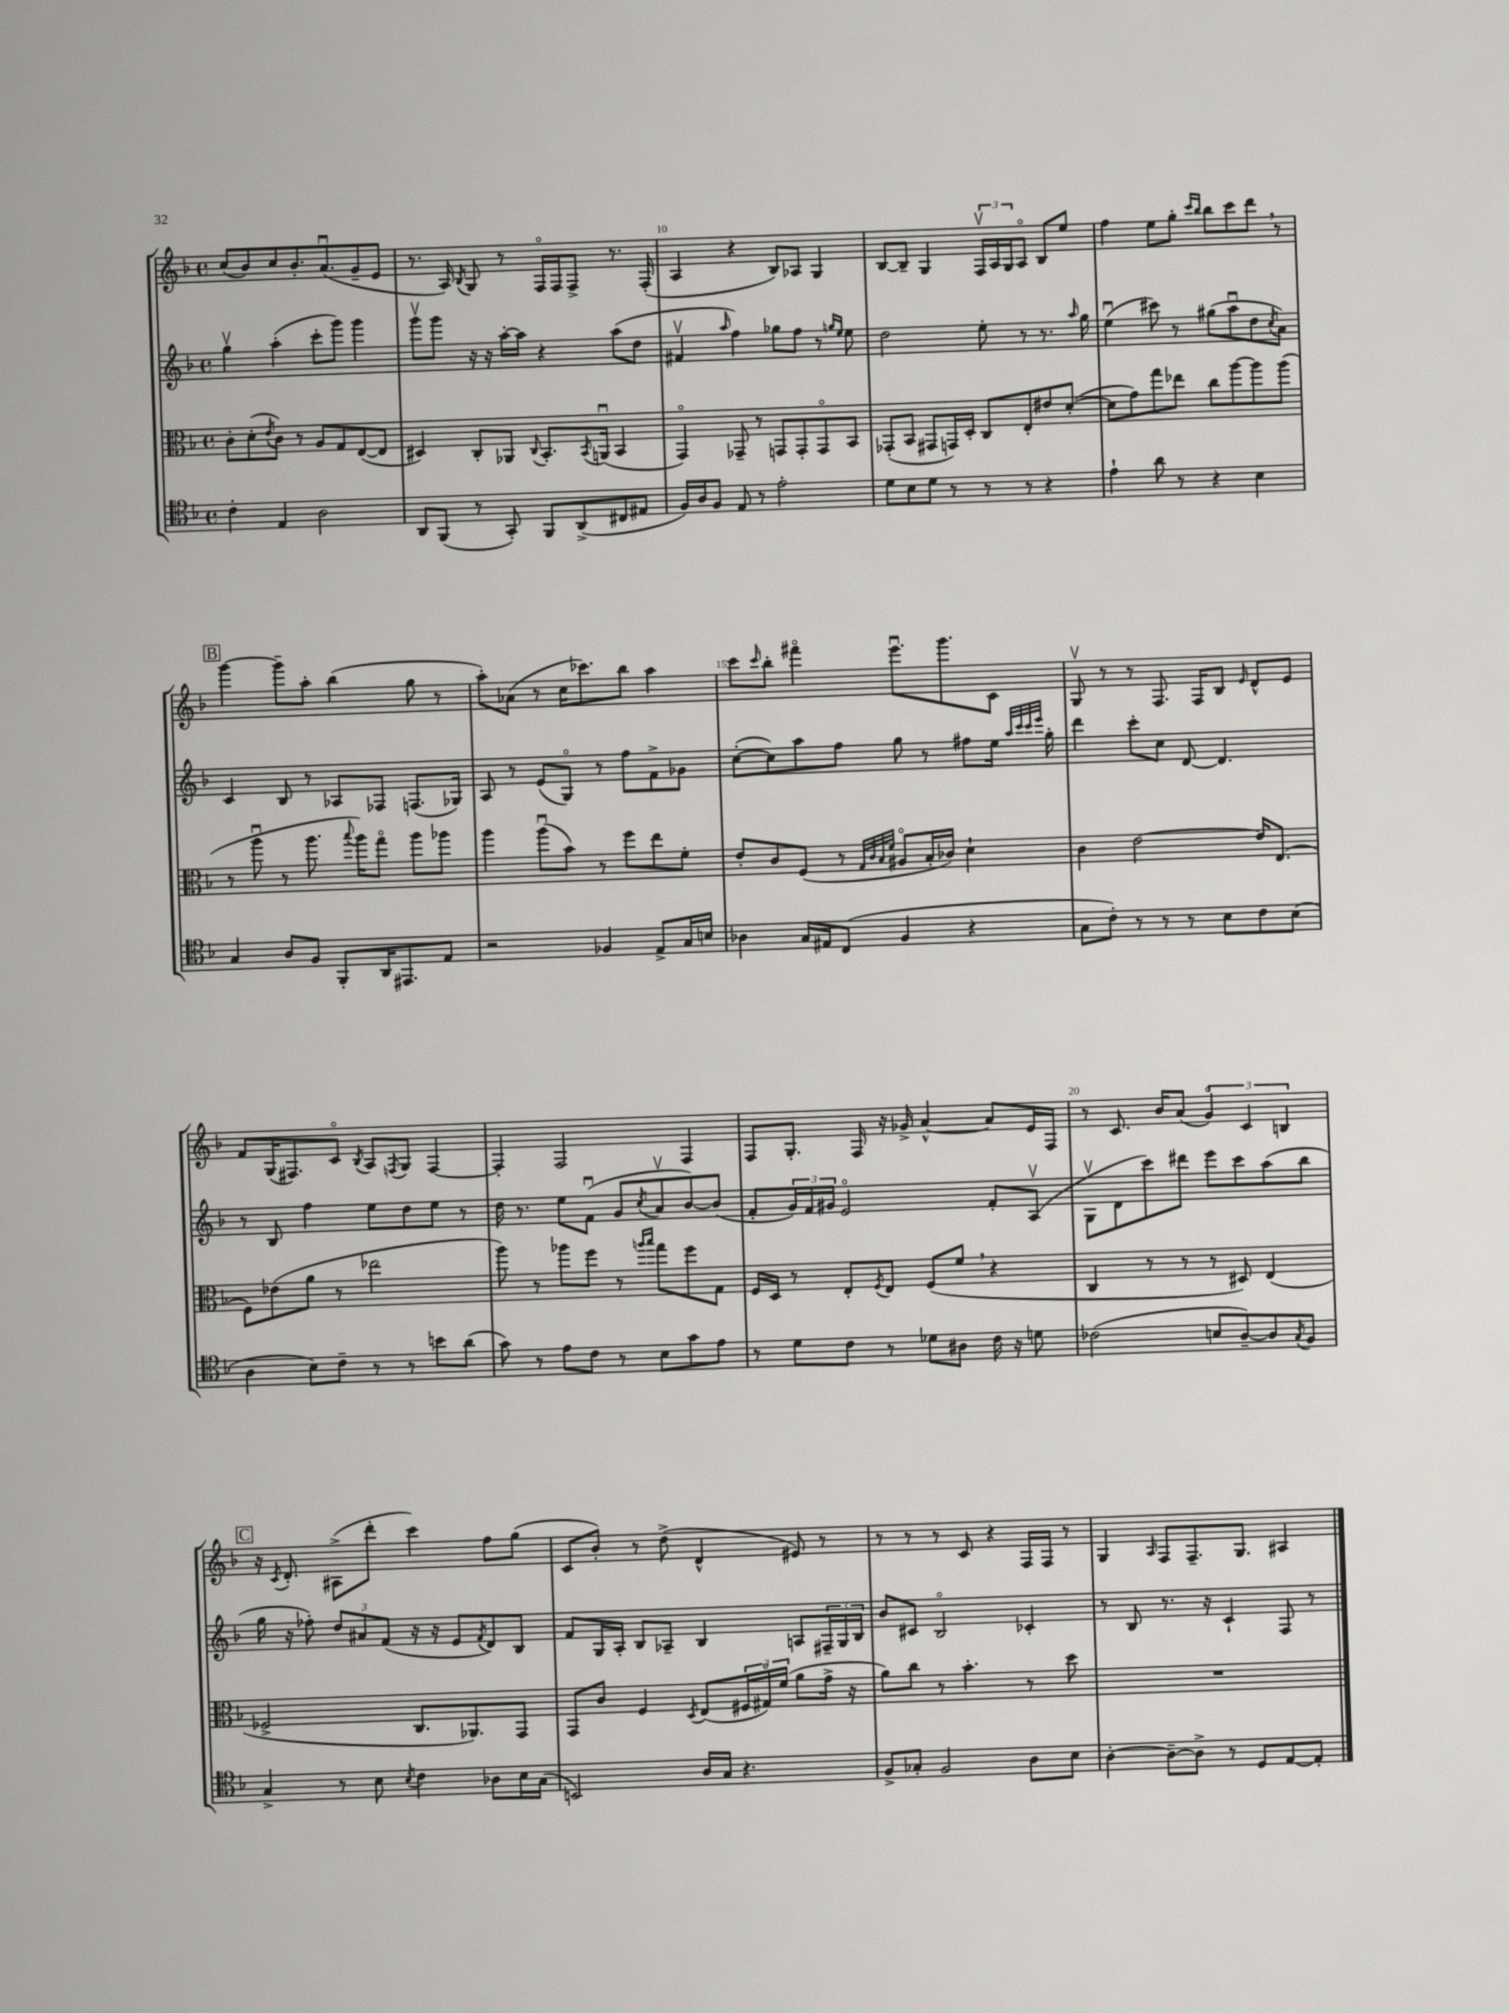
<<
\new StaffGroup <<
\new Staff = "s0" {
    \clef treble \key f \major \defaultTimeSignature \time 4/4
    c''8( bes'8) c''8 bes'8.-. a'8.\downbow( g'8-- e'8 |
    r8. a16) \acciaccatura { bes8 } g8 r8 f16\flageolet f16 f8-> r8. f16-.( |
    a4 r4 bes8) aes8 g4 |
    bes8~ bes8-- g4 \tuplet 3/2 { f16\upbow a16 g16 } a8\flageolet bes8 e''8 |
    f''4 e''8 g''8-. \grace { c'''16 bes''16 } bes''8 c'''8 d'''8 \breathe r8 |
    \mark \markup { \box "B" } g'''4~ g'''8-- a''8-. bes''4( g''8 r8 |
    a''8-.) aes'8( r8 c''16 ces'''8.) bes''8 a''4 |
    c'''8 \grace { c'''16 } bes''8-. fis'''4\flageolet e'''8.\downbow g'''8. c'8 |
    g8\upbow r8 r8 f8. f16 bes8 \grace { e'16 } d'8-^ e'8 |
    f'8 g16( fis8.) c'8\flageolet \acciaccatura { bes8 } a8 \acciaccatura { f8 } g8 f4~ |
    f4-. f2 f4 |
    f8 g8.-. f16 r16 ges'16-> a'4~-^ a'8 e'16 f16 |
    r8 c'8. bes'16 a'8( \tuplet 3/2 { g'4\flageolet) c'4 b4 } |
    \mark \markup { \box "C" } r16 \acciaccatura { c'8 } d'8.-. ais8->( d'''8-. c'''4) f''8 g''8( |
    c'8 bes'8-.) r8 d''8->( d'4-^ eis'8) r8 |
    r8 r8 r8 c'8 r4 f16 f16 r8 |
    g4 \grace { a16 } f8 f8.-- g8. ais4 \bar "|." |
}
\new Staff = "s1" {
    \clef treble \key f \major \defaultTimeSignature \time 4/4
    g''4\upbow a''4-.( c'''8-. g'''8) g'''4 |
    g'''8\upbow g'''8 r16 r16 a''16~-. a''16 r4 a''8( d''8 |
    fis'4\upbow \grace { a''16 } f''4) ges''8 f''8 r8 \grace { g''16 e''16 } e''8 |
    d''2 e''8-. r8 r8. \grace { a''16 } g''16 |
    e''4\downbow( cis'''8) r8 gis''8( a''8\downbow d''8 \acciaccatura { c''8 } a'8) |
    \mark \markup { \box "B" } c'4 bes8 r8 aes8 fes8 f8.( ges16) |
    a8 r8 e'8( g8\flageolet) r8 f''8 f'8-> ges'8 |
    c''8~-.( c''8) a''8 f''8 g''8 r8 fis''8 e''16 \grace { a''32 c'''32 c'''32 e'''32 } g''16-. |
    d'''4 c'''8-. c''8 d'8~ d'4. |
    r8 bes8 f''4 e''8 d''8 e''8 r8 |
    d''16 r8. e''8 f'8\downbow( g'8 \acciaccatura { c''8 } a'8\upbow bes'8~) bes'8( |
    f'8-. \tuplet 3/2 { g'16) f'16 gis'16 } e'2\flageolet f'8-. a8\upbow( |
    g8\upbow d'8 c'''8) dis'''8 e'''8 c'''8 a''8( bes''8 |
    \mark \markup { \box "C" } g''16 r16 fes''8-.) \tuplet 3/2 { d''8 ais'8 f'8( } r16 r16 e'8 \acciaccatura { f'8 } d'8) bes8 |
    f'8 g16 a16-. bes8 aes8-- bes4 a8 \tuplet 3/2 { fis16-- g16 bes16 } |
    bes'8 cis'8 bes2\flageolet ces'4-. |
    r8 bes8 r8. r16 c'4-! f8 r8 \bar "|." |
}
\new Staff = "s2" {
    \clef alto \key f \major \defaultTimeSignature \time 4/4
    c'8-. d'8-.( \acciaccatura { e'8 } c'8) r8 a8 g8 e8~( e8 |
    dis4) c8-. aes,8 \appoggiatura { c8 } bes,8.-. \acciaccatura { bes,8 } a,16\downbow( bes,4 |
    g,4\flageolet) ges,8-- r8 g,8 g,8-. g,8\flageolet bes,8 |
    ges,8-.( bes,8 gis,8 g,16) d16-. c8 e8-. eis'8 d'8~-.( |
    d'8 g'8) g''8 ees''8 c''8 a''8~ a''8 a''8( |
    \mark \markup { \box "B" } r8 a''8\downbow r8 a''8. \appoggiatura { bes''8 } a''16) g''8\flageolet a''8 aes''8 |
    a''4 a''8\downbow( bes'8) r8 f''8 e''8 f'8-. |
    e'8-. c'8 f8( r8 \grace { g32 c'32 bes32 f'32 } ais8\flageolet bes16-. ces'16) d'4-! |
    c'4 e'2~ e'16 e8.( |
    f8) ees'8( a'8 r8 ees''2 |
    a''8) r8 aes''8 f''8 r8 \grace { a''16 bes''16 } g''8 f''8 g8 |
    f16 d16 r8 e8-. \acciaccatura { f8 } e8 f8( f'8 \breathe r4 |
    c4 r8 r8 r8 dis8) e4( |
    \mark \markup { \box "C" } fes2-> c8. aes,8.) g,8 |
    g,8 c'8 f4 \acciaccatura { d8 } e8( \tuplet 3/2 { fis16 gis16\flageolet) f'16( } a'8 g'16-> r16 |
    a'8) c''8 r8 bes'4.-. r8 d''8 |
    R1 \bar "|." |
}
\new Staff = "s3" {
    \clef tenor \key f \major \defaultTimeSignature \time 4/4
    c'4-. e4 a2 |
    a,8 f,8( r8 g,8-.) f,8 a,8->( cis8 eis8 |
    f16) a16 f8 e8 r8 e'2-. |
    d'8 bes8 d'8 r8 r8 r8 r4 |
    e'4-! a'8 r8 r4 bes4 |
    \mark \markup { \box "B" } g4 a8 f8 f,8-. a,16 eis,8. e8 |
    r2 fes4 e8-> g16 b16 |
    aes4 g16 eis16 c8( f4 r4 |
    g8 c'8-.) r8 r8 r8 bes8 c'8 bes8( |
    a4 bes8) c'8-- r8 r8 b'8 a'8( |
    g'8) r8 e'8 c'8 r8 bes8 g'8 e'8 |
    r8 d'8 c'8 r8 des'8 ais8 c'16 r16 d'8 |
    ces'2( b8 a8~--) a8 \acciaccatura { g8 } f8 |
    \mark \markup { \box "C" } g4-> r8 bes8 \acciaccatura { bes8 } c'4 aes8 bes16 g16( |
    b,2) a16 g16 r4. |
    f8-> ges8-. f2 a8 bes8 |
    a4~-. a8~-- a8-> r8 d8 e8~ e8-. \bar "|." |
}
>>
>>
\layout { \context { \Score currentBarNumber = #8 \override BarNumber.break-visibility = ##(#f #t #t) barNumberVisibility = #(every-nth-bar-number-visible 5) } }
